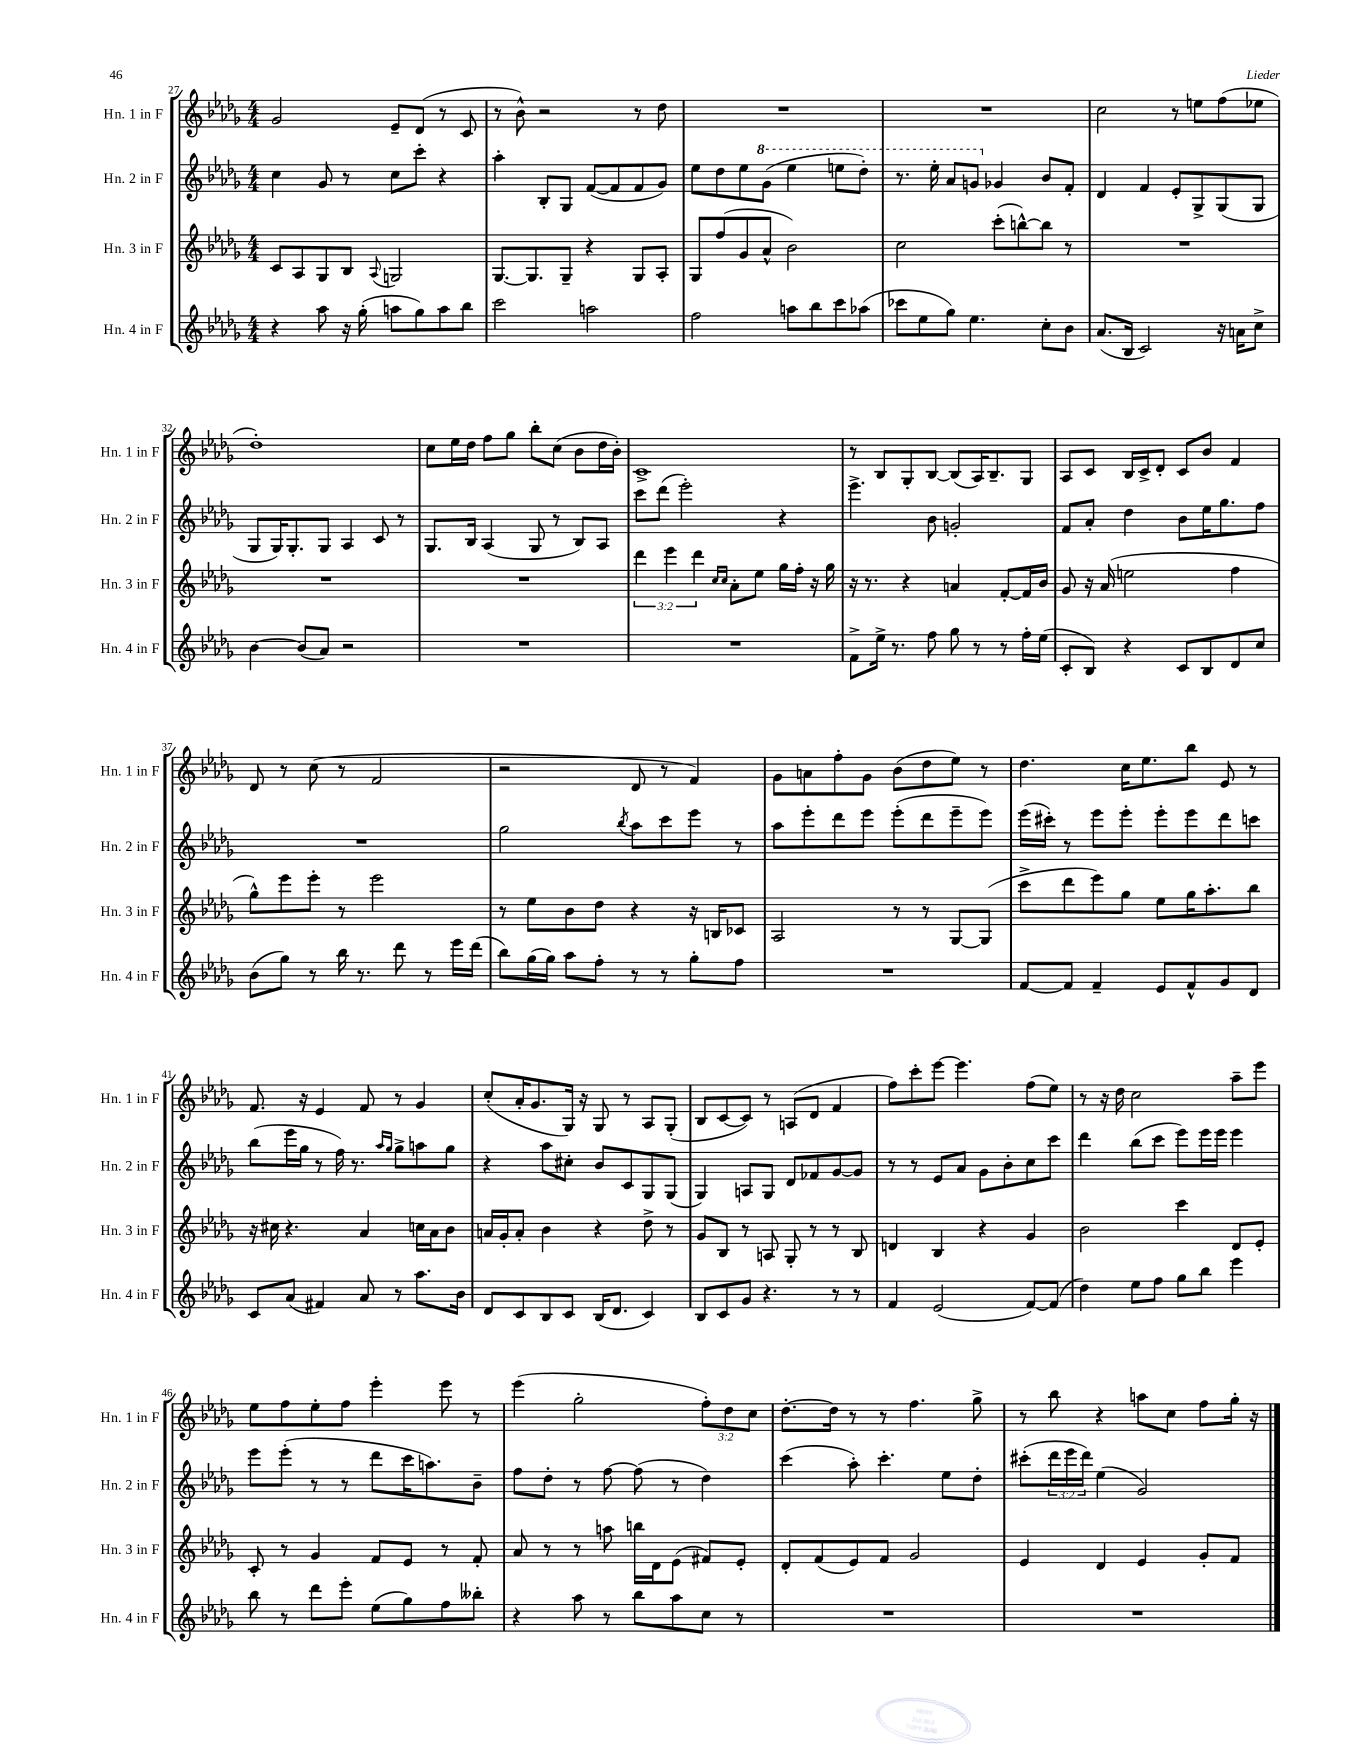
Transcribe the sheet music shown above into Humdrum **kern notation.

**kern	**kern	**kern	**kern
*part4	*part3	*part2	*part1
*staff4	*staff3	*staff2	*staff1
*I"Hn. 4 in F	*I"Hn. 3 in F	*I"Hn. 2 in F	*I"Hn. 1 in F
*I'Hn. 4 in F	*I'Hn. 3 in F	*I'Hn. 2 in F	*I'Hn. 1 in F
*clefG2	*clefG2	*clefG2	*clefG2
*k[b-e-a-d-g-]	*k[b-e-a-d-g-]	*k[b-e-a-d-g-]	*k[b-e-a-d-g-]
*M4/4	*M4/4	*M4/4	*M4/4
=27	=27	=27	=27
4r	8c/L	4cc\	2g-/
.	8A-/	.	.
8aa-\	8G-/	8g-/	.
16r	8B-/J	8r	.
(16gg-'\	.	.	.
.	8qqA-/	.	.
8aan\L	2Gn/	8cc\L	8e-~/L
8gg-\)	.	8ccc'\J	(8d-/J
8aa\	.	4r	8r
8bb-\J	.	.	8c/
=28	=28	=28	=28
2ccc\	[8.G-/L	4aa-'\	8r
.	.	.	8b-^^\)
.	8.G-/]	.	.
.	.	8B-'/L	2r
.	8G-~/J	8G-/J	.
2aan\	4r	([8f/L	.
.	.	8f/]	.
.	8G-/L	8f/	8r
.	8A-'/J	8g-/J)	8dd-\
=29	=29	=29	=29
2ff\	8G-/L	8ee-\L	1r
.	(8ff/	8dd-\	.
.	8g-/	8ee-\	.
*	*	*8va	*
.	8a-^^/J	(8gg-\J	.
8aan\L	2b-\)	4eee-\	.
8bb-\	.	.	.
8ccc\	.	8eeen\L	.
(8aa-X\J	.	8ddd-'\J)	.
=30	=30	=30	=30
8ccc-X\L	2cc\	8.r	1r
8ee-\	.	.	.
.	.	16eee-'\	.
8gg-\J)	.	8aa-/L	.
4.ee-\	.	8ggn/J	.
*	*	*X8va	*
.	(8ccc'\L	4g-X/	.
.	[8bbn^^\)	.	.
8cc'\L	8bb\J]	8b-/L	.
8b-\J	8r	8f'/J	.
=31	=31	=31	=31
(8.a-/L	1r	4d-/	2cc\
16B-/Jk	.	.	.
2c/)	.	4f/	.
.	.	8e-'/L	8r
.	.	8G-^/	8een\L
16r	.	(8G-/	(8ff\
16an\KL	.	.	.
8cc^\J	.	8G-/J	8ee-X\J
!!LO:LB:g=z
=32	=32	=32	=32
[4b-\	1r	8G-/L	1dd-')
.	.	16G-/K)	.
.	.	8.G-'/	.
(8b-/L]	.	.	.
8a-/J)	.	8G-/J	.
2r	.	4A-/	.
.	.	8c/	.
.	.	8r	.
=33	=33	=33	=33
1r	1r	8.G-/L	8cc\L
.	.	.	16ee-\L
.	.	16B-/Jk	16dd-\JJ
.	.	(4A-/	8ff\L
.	.	.	8gg-\J
.	.	8G-/	8bb-'\L
.	.	8r	(8cc\J
.	.	8B-/L)	8b-\L
.	.	8A-/J	16dd-\L
.	.	.	16b-'\JJ)
=34	=34	=34	=34
1r	6ddd-\	8ccc\L	1c^
.	.	(8ddd-\J	.
.	6eee-\	.	.
.	.	2eee-'\)	.
.	6ddd-\	.	.
.	16qqcc/LL	.	.
.	16qqcc/JJ	.	.
.	8a-'\L	.	.
.	8ee-\J	.	.
.	16gg-\LL	4r	.
.	16ff'\JJ	.	.
.	16r	.	.
.	16gg-\	.	.
=35	=35	=35	=35
8f^\L	16r	4.eee-^\	8r
.	8.r	.	.
16ee-^\Jk	.	.	8B-/L
8.r	.	.	.
.	4r	.	8G-'/
8ff\	.	8b-\	[8B-/J
8gg-\	4an/	2gn'/	(8B-/L]
8r	.	.	16A-/K)
.	.	.	8.B-~/
8r	[8f'/L	.	.
16ff'\LL	16f/L]	.	8G-/J
(16ee-\JJ	16b-/JJ	.	.
=36	=36	=36	=36
8c'/L	8g-/	8f/L	8A-/L
8B-/J)	16r	8a-'/J	8c/J
.	(16a-/	.	.
4r	2een\	4dd-\	16B-/LL
.	.	.	16c^/J
.	.	.	8d-'/J
8c/L	.	8b-\L	8c/L
8B-/	.	16ee-\K	8b-/J
.	.	8.gg-\	.
8d-/	4ff\	.	4f/
8cc/J	.	8ff\J	.
!!LO:LB:g=z
=37	=37	=37	=37
(8b-\L	8gg-^^\L)	1r	8d-/
8gg-\J)	8eee-\	.	8r
8r	8eee-'\J	.	(8cc\
16bb-\	8r	.	8r
8.r	.	.	.
.	2eee-\	.	2f/
8ddd-\	.	.	.
8r	.	.	.
16eee-\LL	.	.	.
(16ddd-\JJ	.	.	.
=38	=38	=38	=38
8bb-\L)	8r	2gg-\	2r
(16gg-\L	8ee-\L	.	.
16gg-\JJ)	.	.	.
8aa-\L	8b-\	.	.
8ff'\J	8dd-\J	.	.
.	.	8qbb-/	.
8r	4r	8aa-\L	8d-/
8r	.	8ccc\	8r
8gg-'\L	16r	8eee-\J	4f/)
.	16Bn/KL	.	.
8ff\J	8c-X/J	8r	.
=39	=39	=39	=39
1r	2A-/	8aa-\L	8g-\L
.	.	8eee-'\	8an\
.	.	8ddd-\	8ff'\
.	.	8eee-\J	8g-\J
.	8r	(8eee-'\L	(8b-\L
.	8r	8ddd-\	8dd-\
.	[8G-/L	8eee-~\	8ee-\J)
.	(8G-/J]	8eee-\J)	8r
=40	=40	=40	=40
[8f/L	8ccc^\L	(16eee-\LL	4.dd-\
.	.	16ccc#X'\JJ)	.
8f/J]	8ddd-\	8r	.
4f~/	8eee-\)	8eee-\L	.
.	8gg-\J	8eee-'\J	16cc\KL
.	.	.	8.ee-\
8e-/L	8ee-\L	8eee-'\L	.
8f^^/	16gg-\K	8eee-\	8bb-\J
.	8.aa-'\	.	.
8g-/	.	8ddd-\	8e-/
8d-/J	8bb-\J	8cccn\J	8r
!!LO:LB:g=z
=41	=41	=41	=41
8c/L	16r	(8bb-\L	8.f/
.	16cc#X\	.	.
(8a-/J	4.r	16eee-\L	.
.	.	16gg-\JJ	16r
4f#X/)	.	8r	4e-/
.	.	16ff\)	.
.	.	8.r	.
8a-/	4a-/	.	8f/
.	.	16qqaa-/LL	.
.	.	16qqgg-/JJ	.
8r	.	8gg-^\L	8r
8.aa-\L	16ccn\LL	8aan\	4g-/
.	16a-\J	.	.
.	8b-\J	8gg-\J	.
16b-\Jk	.	.	.
=42	=42	=42	=42
8d-/L	16an/LL	4r	(8cc'/L
.	16g-'/J	.	.
8c/	8a'/J	.	16a-'/K
.	.	.	8.g-/
8B-/	4b-\	8aa-\L	.
8c/J	.	8cc#X'\J	16G-/Jk)
.	.	.	16r
(16B-/KL	4r	8b-/L	8G-/
8.d-/J	.	.	.
.	.	8c/	8r
4c/)	8dd-^\	8G-/	8A-/L
.	8r	(8G-/J	(8G-'/J
=43	=43	=43	=43
8B-/L	8g-/L	4G-/)	8B-/L
8c/	8B-/J	.	[8c/
8g-/J	8r	8An/L	8c/J])
4.r	8An/	8G-/J	8r
.	8G-'/	8d-/L	(8An/L
.	8r	8f-X/	8d-/J
8r	8r	[8g-/	4f/
8r	8B-/	8g-/J]	.
=44	=44	=44	=44
4f/	4dn/	8r	8ff\L)
.	.	8r	8ccc'\
(2e-/	4B-/	8e-/L	[8eee-\J
.	.	8a-/J	4.eee-\]
.	4r	8g-\L	.
.	.	8b-'\	.
[8f/L)	4g-/	8cc\	(8ff\L
(8f/J]	.	8ccc\J	8ee-\J)
=45	=45	=45	=45
4dd-\)	2b-\	4ddd-\	8r
.	.	.	16r
.	.	.	16dd-\
8ee-\L	.	(8bb-\L	2cc\
8ff\J	.	8ccc\J	.
8gg-\L	4ccc\	8eee-\L)	.
8bb-\J	.	16eee-\L	.
.	.	16eee-\JJ	.
4eee-\	8d-/L	4eee-\	8aa-~\L
.	8e-'/J	.	8eee-\J
!!LO:LB:g=z
=46	=46	=46	=46
8bb-\	8c'/	8eee-\L	8ee-\L
8r	8r	(8eee-'\J	8ff\
8ddd-\L	4g-/	8r	8ee-'\
8eee-'\J	.	8r	8ff\J
(8ee-\L	8f/L	8ddd-\L	4eee-'\
8gg-\)	8e-/J	16ccc\K	.
.	.	8.aan\)	.
8ff\	8r	.	8eee-\
8bb--X'\J	8f'/	8b-~\J	8r
=47	=47	=47	=47
4r	8a-/	8ff\L	(4eee-\
.	8r	8dd-'\J	.
8aa-\	8r	8r	2gg-'\
8r	8aan\	[8ff\	.
8bb-\L	16bbn\LL	(8ff\]	.
.	16d-\J	.	.
8aa-\	(8e-\J	8r	.
8cc\J	8f#X/L)	4dd-\)	12ff'\L)
.	.	.	12dd-\
8r	8e-'/J	.	.
.	.	.	12cc\J
=48	=48	=48	=48
1r	8d-'/L	(4ccc\	[8.dd-'\L
.	(8f/	.	.
.	.	.	16dd-\Jk]
.	8e-/)	8aa-'\)	8r
.	8f/J	4.ccc'\	8r
.	2g-/	.	4.ff\
.	.	8ee-\L	.
.	.	8dd-'\J	8gg-^\
=49	=49	=49	=49
1r	4e-/	(8ccc#X'\L	8r
.	.	24ddd-\L	8bb-\
.	.	24eee-\	.
.	.	24ddd-\JJ)	.
.	4d-/	(4ee-\	4r
.	4e-/	2g-/)	8aan\L
.	.	.	8cc\J
.	8g-'/L	.	8ff\L
.	8f/J	.	16gg-'\Jk
.	.	.	16r
==	==	==	==
*-	*-	*-	*-
